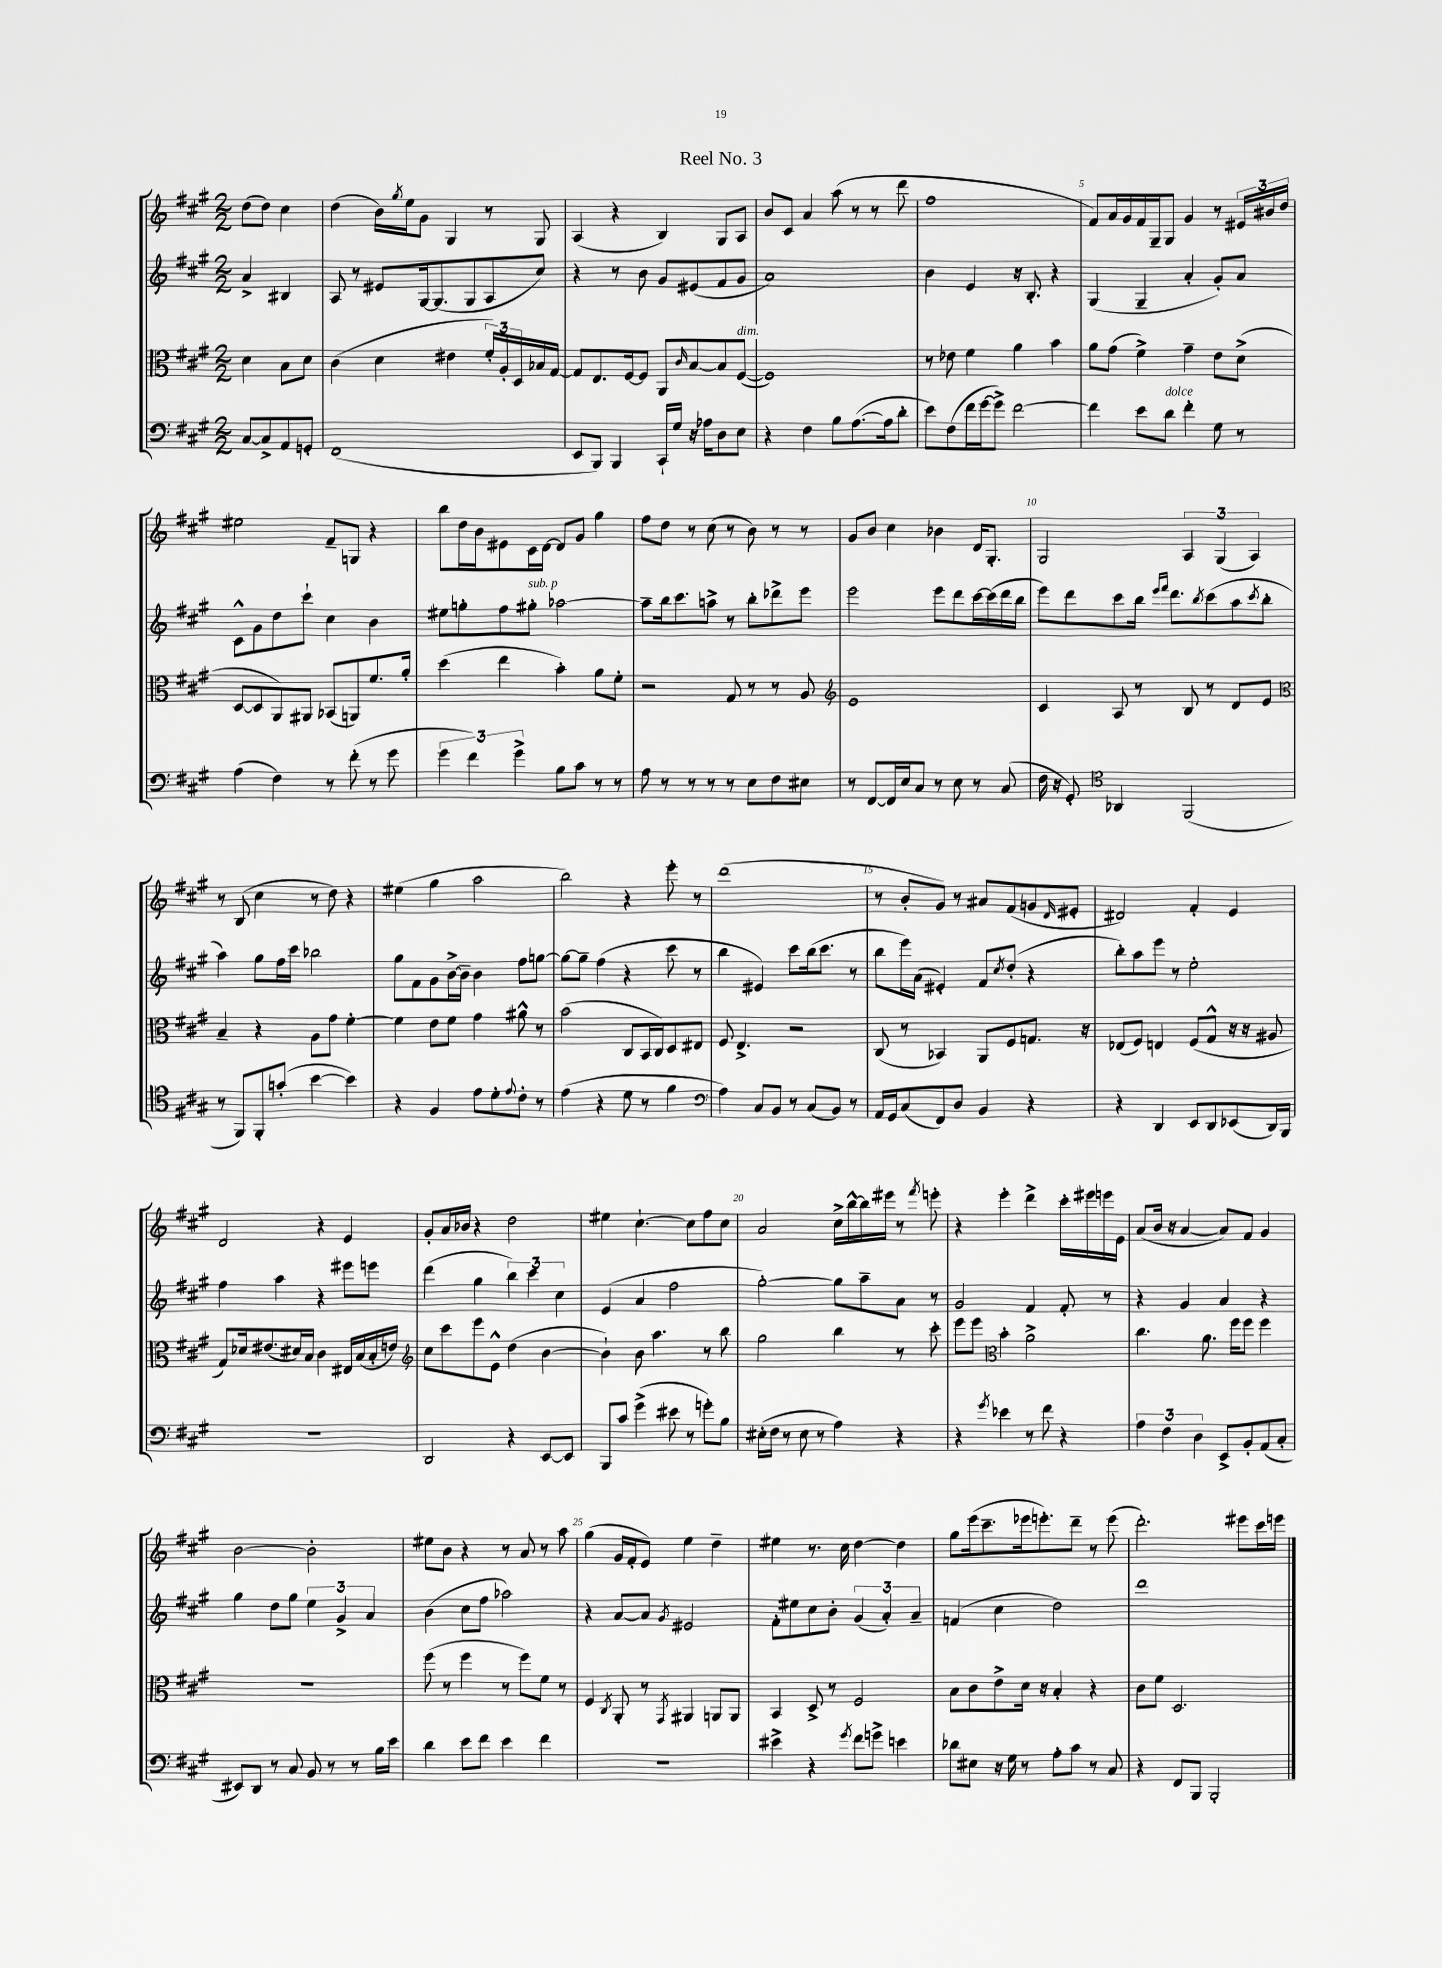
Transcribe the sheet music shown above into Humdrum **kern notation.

**kern	**kern	**kern	**kern
*staff4	*staff3	*staff2	*staff1
*clefF4	*clefC3	*clefG2	*clefG2
*k[f#c#g#]	*k[f#c#g#]	*k[f#c#g#]	*k[f#c#g#]
*M2/2	*M2/2	*M2/2	*M2/2
[8C#	4d	4a^	(8dd
8C#^]	.	.	8dd)
8AA	8B	4B#	4cc#
8GG'	8d	.	.
=	=	=	=
(1FF#	(4c#	8A	(4dd
.	.	8r	.
.	4d	8e#	16b)
.	.	.	8qgg#
.	.	.	16ee
.	.	[16G#	8g#
.	.	(8.G#]	.
.	4e#	.	4G#
.	.	8G#	.
.	24f#')	8A	8r
.	24A'	.	.
.	24D	.	.
.	16B-	8cc#)	8G#
.	[16G#	.	.
=	=	=	=
8EE	8G#]	4r	(4A
8BBB)	8.E	.	.
4BBB	.	8r	4r
.	[16F#	.	.
.	8F#]	8b	.
16CC#`	8AA	8g#	4B)
16G#	.	.	.
.	16qqc#	.	.
16r	[8B	(8e#	.
16A-	.	.	.
8D	8B]	8f#	8G#
8E	([8F#	8g#	8A
=	=	=	=
4r	1F#])	1a)	8b
.	.	.	8c#
4F#	.	.	4a
8B	.	.	(8aa
([8.A	.	.	8r
.	.	.	8r
16A]	.	.	.
8d'	.	.	8ddd
=	=	=	=
8e)	8r	4b	1ff#
(8F#	8e-	.	.
16f#	4f#	4e	.
[16g#	.	.	.
8g#^])	.	.	.
[2f#	4a	16r	.
.	.	8.B'	.
.	4b	4r	.
=	=	=	=
4f#]	8a	(4G#	8f#)
.	(8g#	.	16a
.	.	.	16g#
8e	4f#^)	4G#~	16f#
.	.	.	16G#~
8d	.	.	8G#
4f#'	4g#~	4a'	4g#
8G#	8e	8g#')	8r
8r	(8d^	8a	24e#
.	.	.	24b#
.	.	.	24dd
=	=	=	=
(4A	[8D	8c#^^	2ee#
.	8D]	8g#	.
4F#)	8AA)	8dd	.
.	8AA#	8ccc#`	.
8r	(8BB-	4cc#	8f#~
(8f#'	8AA)	.	8G
8r	8.f#	4b	4r
8g#	.	.	.
.	16a'	.	.
=	=	=	=
6g#	(4dd	8ee#	8bb
.	.	8gg'	16dd
6f#)	.	.	.
.	.	.	16b
.	4ee	8ff#	8e#
6g#^	.	.	.
.	.	8gg#'	16c#
.	.	.	[16d
8B	4b')	[2aa-	8d]
8c#	.	.	8g#
8r	8a	.	4gg#
8r	8f#'	.	.
=	=	=	=
8A	2r	8aa-~]	8ff#
8r	.	16bb	8dd
.	.	8.ccc#	.
8r	.	.	8r
8r	.	8aa^	(8cc#
8r	8G#	8r	8r
8E	8r	8bb'	8b)
8F#	8r	8ddd-^	8r
8E#	8A	8eee	8r
=	=	=	=
*	*clefG2	*	*
8r	1e	2eee	8g#
[8FF#	.	.	8b
16FF#]	.	.	4cc#
16E	.	.	.
8C#	.	.	.
8r	.	8eee	4b-
8E	.	8ddd	.
8r	.	[16ccc#	16d
.	.	(16ccc#]	8.G#'
(8C#	.	16ddd	.
.	.	16bb	.
=	=	=	=
16F#	4c#	8eee)	2G#
16r	.	.	.
8GG#')	.	8ddd	.
*clefC4	*	*	*
4AA-	8A	8ccc#	.
.	8r	16bb	.
.	.	16qqeee	.
.	.	16qqfff#	.
.	.	8.ddd	.
(2FF#	8B	.	6A
.	.	8qbb	.
.	8r	(8ccc#	.
.	.	.	(6G#
.	8d	8aa	.
.	.	.	6A)
.	.	8qccc#	.
.	8e	8bb'	.
=	=	=	=
*	*clefC3	*	*
8r	4B~	4aa)	8r
8FF#)	.	.	(8B
8FF#'	4r	8gg#	4cc#
(8g'	.	16ff#	.
.	.	16ccc#	.
[4b	8A	2bb-	8r
.	8g#	.	8dd)
4b])	[4f#'	.	4r
=	=	=	=
4r	4f#]	8gg#	(4ee#
.	.	8f#	.
4F#	8e	8g#	4gg#
.	8f#	[16b^	.
.	.	16b~]	.
8e	4g#	4b	2aa
8d'	.	.	.
8qqe	.	.	.
8c#'	8a#^^	8ff#	.
8r	8r	[8gg	.
=	=	=	=
(4e	(2b	8gg_	2bb)
.	.	8gg~]	.
4r	.	(4ff#	.
8d	8C#	4r	4r
8r	16BB	.	.
.	16C#)	.	.
4f#	8D	8ccc#	8eee'
.	8E#	8r	8r
=	=	=	=
*clefF4	*	*	*
4A)	8F#	4bb	(1ddd
.	4.E^	.	.
8C#	.	4e#)	.
8BB	.	.	.
8r	2r	8ccc#	.
(8C#	.	(16bb	.
.	.	8.ccc#	.
8BB)	.	.	.
8r	.	8r	.
=	=	=	=
16AA	(8C#	8bb	8r
16GG#	.	.	.
(8C#	8r	16eee)	8b'
.	.	(16a	.
8FF#)	4BB-)	4e#')	8g#)
8D	.	.	8r
4BB	8AA	8f#	8a#
.	.	8qcc#	.
.	8F#	(8dd'	(8f#
4r	8.G	4r	8g
.	.	.	16qqd
.	.	.	8e#'
.	16r	.	.
=	=	=	=
4r	(8E-	8bb')	2d#)
.	8F#)	8aa	.
4DD	4E	8eee	.
.	.	8r	.
8EE	(8F#	2ee'	4f#'
8DD	8G#^^	.	.
(8EE-	16r	.	4e
.	16r	.	.
16DD)	8A#	.	.
16BBB	.	.	.
=	=	=	=
1r	8G#)	4ff#	2d
.	16d-	.	.
.	(8.e#	.	.
.	.	4aa	.
.	16d#)	.	.
.	16B	.	.
.	4c#	4r	4r
.	16E#	8eee#	4e
.	(16B	.	.
.	16B'	8eee	.
.	16e)	.	.
=	=	=	=
*	*clefG2	*	*
2DD	8cc#	(4ddd	8g#'
.	8ccc#	.	16a
.	.	.	16b-
.	8eee	4gg#	4r
.	8e^^	.	.
4r	(4dd	6bb)	2dd
.	.	6ccc#	.
[8EE	[4b	.	.
.	.	6cc#	.
8EE]	.	.	.
=	=	=	=
8BBB	4b`])	(4e	4ee#
8c#	.	.	.
(4g#^	8b	4a	[4.cc#`
.	4.aa	.	.
8e#	.	2ff#	.
8r	.	.	8cc#]
8g')	8r	.	8ff#
8B	8bb	.	8cc#
=	=	=	=
(16E#'	2gg#	[2gg#')	2a
16F#	.	.	.
8r	.	.	.
8E#	.	.	.
8r	.	.	.
4A)	4bb	8gg#]	16cc#^
.	.	.	[16bb^^
.	.	8aa~	16bb]
.	.	.	16eee#
4r	8r	8a	8r
.	.	.	8qfff#
.	8ccc#'	8r	8eee'
=	=	=	=
4r	8eee	2g#	4r
.	8eee	.	.
*	*clefC3	*	*
8qg#	.	.	.
4e-	4b'	.	4eee'
8r	2a^	4f#	4ddd^
8f#	.	.	.
4r	.	8f#'	16ccc#'
.	.	.	16eee#
.	.	8r	16eee
.	.	.	16e
=	=	=	=
6A	4.cc#	4r	(8a
.	.	.	16b
6F#	.	.	.
.	.	.	16r
.	.	4g#	[4a
6D	.	.	.
.	8.a	.	.
8EE^	.	4a	8a])
.	16ff#	.	.
8BB'	8ff#	.	8f#
(8AA	4ff#	4r	4g#
8C#'	.	.	.
=	=	=	=
8EE#)	1r	4gg#	[2b
8DD	.	.	.
8r	.	8dd	.
8C#	.	8gg#	.
8BB	.	6ee	2b']
8r	.	.	.
.	.	6g#^	.
8r	.	.	.
.	.	6a	.
16B	.	.	.
16e	.	.	.
=	=	=	=
4d	(8ff#	(4b	8ee#
.	8r	.	8b
8e	4ff#	8cc#	4r
8f#	.	8ff#	.
4e	8r	2aa-)	8r
.	8ff#)	.	8a
4f#	8f#	.	8r
.	8r	.	8aa
=	=	=	=
1r	4F#	4r	(4gg#
.	8qC#	.	.
.	8AA'	[8a	16g#
.	.	.	16f#'
.	8r	8a]	8e)
.	8qGG#	8qg#	.
.	4AA#	2e#	4ee
.	8AA	.	4dd~
.	8AA	.	.
=	=	=	=
4e#^	4BB	8f#'	4ee#
.	.	8ee#	.
4r	8D^	8cc#	8.r
.	8r	8b'	.
.	.	.	16cc#
8qg#	.	.	.
8f#	2F#	(6g#	[4dd
8g^	.	.	.
.	.	6a')	.
4e	.	.	4dd]
.	.	6a~	.
=	=	=	=
8d-	8B	(4f	8gg#
8E#	8c#	.	(16eee
.	.	.	8.ccc#~
16r	8e^	4cc#	.
16G#	.	.	.
8r	16d	.	16eee-
.	16r	.	8.eee')
8A'	4B'	2dd)	.
8c#	.	.	8ddd~
8r	4r	.	8r
8C#	.	.	(8eee
=	=	=	=
4r	8c#	1ddd	2.ddd')
.	8f#	.	.
8FF#	2.D	.	.
8BBB	.	.	.
2BBB'	.	.	.
.	.	.	8eee#
.	.	.	16ccc#
.	.	.	16eee
==	==	==	==
*-	*-	*-	*-
